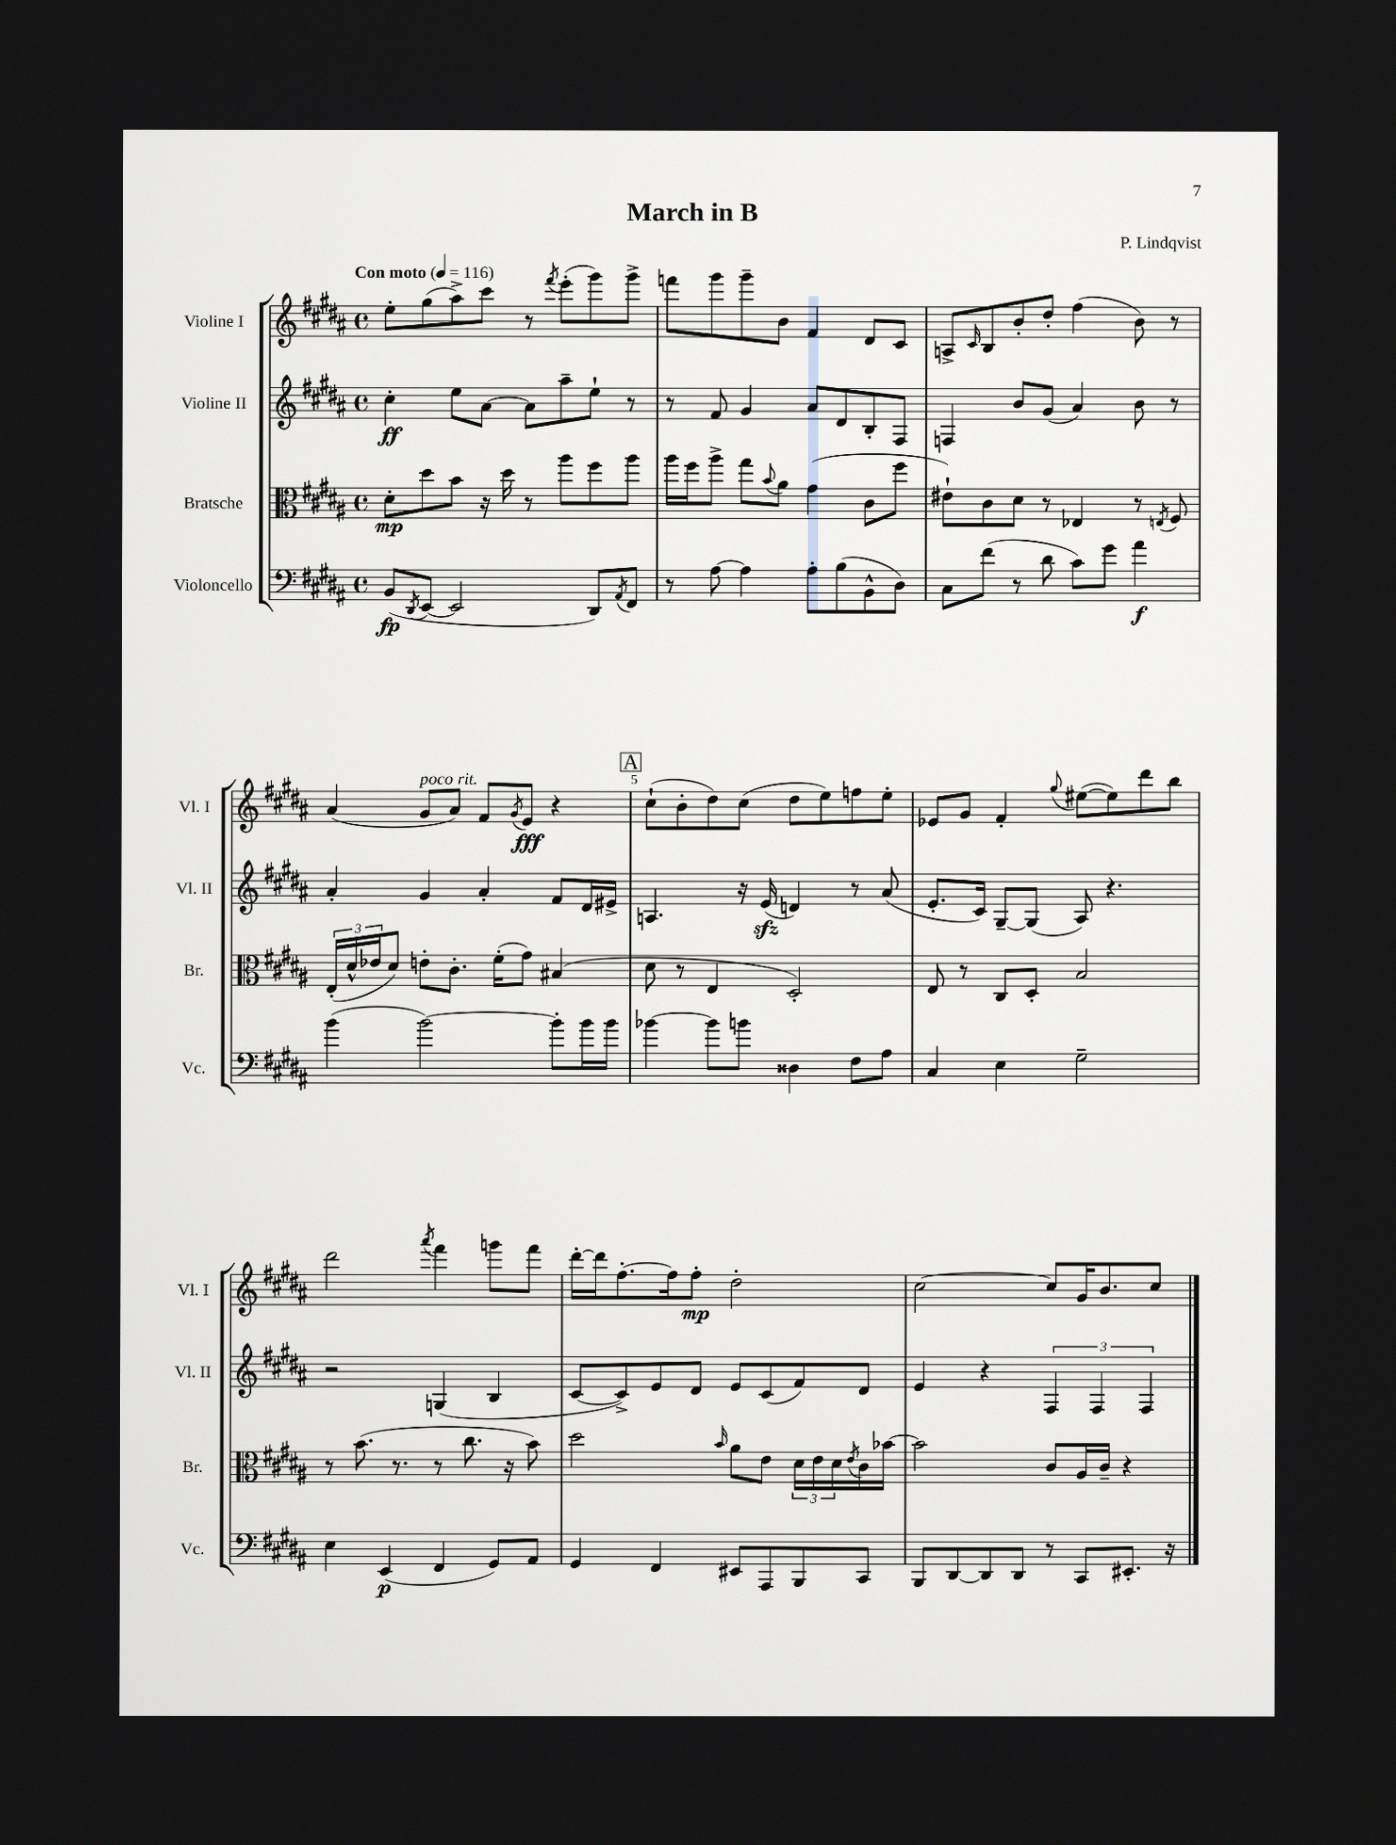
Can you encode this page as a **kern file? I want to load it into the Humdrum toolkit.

**kern	**dynam	**kern	**dynam	**kern	**dynam	**kern	**dynam
*part4	*part4	*part3	*part3	*part2	*part2	*part1	*part1
*staff4	*staff4	*staff3	*staff3	*staff2	*staff2	*staff1	*staff1
*I"Violoncello	*	*I"Bratsche	*	*I"Violine II	*	*I"Violine I	*
*I'Vc.	*	*I'Br.	*	*I'Vl. II	*	*I'Vl. I	*
*clefF4	*	*clefC3	*	*clefG2	*	*clefG2	*
*k[f#c#g#d#a#]	*	*k[f#c#g#d#a#]	*	*k[f#c#g#d#a#]	*	*k[f#c#g#d#a#]	*
*M4/4	*	*M4/4	*	*M4/4	*	*M4/4	*
*met(c)	*	*met(c)	*	*met(c)	*	*met(c)	*
*MM116	*	*MM116	*	*MM116	*	*MM116	*
=1	=1	=1	=1	=1	=1	=1	=1
!	!	!	!	!	!	!LO:TX:a:B:t=Con moto	!
(8BB/L	fp	8d#'\L	mp	4cc#'\	ff	8ee'\L	.
8qDD#/	.	.	.	.	.	.	.
[8EE/J	.	8dd#\	.	.	.	(8gg#\	.
2EE/]	.	8b\J	.	8ee\L	.	8aa#^\)	.
.	.	16r	.	[8a#\J	.	8ccc#\J	.
.	.	16dd#\	.	.	.	.	.
.	.	8r	.	8a#\L]	.	8r	.
.	.	.	.	.	.	8qfff#/	.
.	.	8aa#\L	.	8aa#~\	.	(8eee'\L	.
8DD#/L)	.	8ff#\	.	8ee`\J	.	8ggg#\)	.
8qAA#/	.	.	.	.	.	.	.
8FF#/J	.	8aa#\J	.	8r	.	8ggg#^\J	.
=2	=2	=2	=2	=2	=2	=2	=2
8r	.	16aa#\LL	.	8r	.	8fffn\L	.
.	.	16ff#\J	.	.	.	.	.
[8A#\	.	8aa#^\J	.	8f#/	.	8ggg#\	.
4A#\]	.	8gg#\L	.	4g#/	.	8ggg#~\	.
.	.	8qqb/	.	.	.	.	.
.	.	8a#\J	.	.	.	8b\J	.
8A#'\L	.	(4g#\	.	8a#/L	.	4f#/	.
(8B\	.	.	.	8d#/	.	.	.
8BB^^\	.	8c#\L	.	8B'/	.	8d#/L	.
8D#\J)	.	8ff#\J	.	8F#/J	.	8c#/J	.
=3	=3	=3	=3	=3	=3	=3	=3
8C#\L	.	8e#X`\L)	.	4Fn/	.	8An^/L	.
.	.	.	.	.	.	16qqc#/	.
(8f#\J	.	8c#\	.	.	.	8B/	.
8r	.	8d#\J	.	8b/L	.	8b'/	.
8d#\	.	8r	.	(8g#/J	.	8dd#'/J	.
8c#\L)	.	4E-X/	.	4a#/)	.	(4ff#\	.
8g#\J	.	.	.	.	.	.	.
4a#\	f	8r	.	8b\	.	8b\)	.
.	.	8qEn/	.	.	.	.	.
.	.	8F#/	.	8r	.	8r	.
!!LO:LB:g=z
=4	=4	=4	=4	=4	=4	=4	=4
(4b\	.	(24E'/LL	.	4a#'/	.	(4a#/	.
.	.	24d#^^/	.	.	.	.	.
.	.	24e-X/J	.	.	.	.	.
.	.	8d#/J)	.	.	.	.	.
!	!	!	!	!	!	!LO:TX:a:i:t=poco rit.	!
[2b\)	.	8en'\L	.	4g#/	.	8g#/L	.
.	.	8.c#'\J	.	.	.	8a#/J)	.
.	.	.	.	4a#'/	.	8f#/L	.
.	.	(16f#'\KL	.	.	.	.	.
.	.	.	.	.	.	8qg#/	.
.	.	8g#\J)	.	.	.	8e/J	fff
8b'\L]	.	(4B#X/	.	8f#/L	.	4r	.
16b\L	.	.	.	16d#/L	.	.	.
16b\JJ	.	.	.	16e#X^/JJ	.	.	.
!!LO:REH:place=s1:t=A
=5	=5	=5	=5	=5	=5	=5	=5
[4b-X\	.	8d#\	.	4.An/	.	(8cc#`\L	.
.	.	8r	.	.	.	8b'\	.
8b-\L]	.	4E/	.	.	.	8dd#\)	.
8bn\J	.	.	.	16r	.	(8cc#\J	.
.	.	.	.	(16ezz/	.	.	.
4D##X\	.	2D#'/)	.	4dn/)	.	8dd#\L	.
.	.	.	.	.	.	8ee\)	.
8F#\L	.	.	.	8r	.	8ffn\	.
8A#\J	.	.	.	(8a#/	.	8ee'\J	.
=6	=6	=6	=6	=6	=6	=6	=6
4C#/	.	8E/	.	8.e'/L	.	8e-X/L	.
.	.	8r	.	.	.	8g#/J	.
.	.	.	.	16c#/Jk)	.	.	.
4E\	.	8C#/L	.	[8G#~/L	.	4f#'/	.
.	.	8D#'/J	.	(8G#/J]	.	.	.
.	.	.	.	.	.	8qqgg#/	.
2G#~\	.	2B/	.	8A#/)	.	([8ee#X\L	.
.	.	.	.	4.r	.	8ee#\])	.
.	.	.	.	.	.	8ddd#\	.
.	.	.	.	.	.	8bb\J	.
!!LO:LB:g=z
=7	=7	=7	=7	=7	=7	=7	=7
4E\	.	8r	.	2r	.	2ddd#\	.
.	.	(8.b\	.	.	.	.	.
(4EE/	p	.	.	.	.	.	.
.	.	8.r	.	.	.	.	.
.	.	.	.	.	.	8qaaa#/	.
4FF#/	.	8r	.	(4Gn/	.	4fff#\	.
.	.	8.cc#\	.	.	.	.	.
8GG#/L)	.	.	.	4B/	.	8gggn\L	.
.	.	16r	.	.	.	.	.
8AA#/J	.	8b\)	.	.	.	8fff#\J	.
=8	=8	=8	=8	=8	=8	=8	=8
4GG#/	.	2dd#\	.	[8c#/L	.	[16ddd#'\LL	.
.	.	.	.	.	.	16ddd#\J]	.
.	.	.	.	8c#^/])	.	[8.ff#'\	.
4FF#/	.	.	.	8e/	.	.	.
.	.	.	.	.	.	16ff#\k]	.
.	.	.	.	8d#/J	.	8ff#'\J	mp
.	.	16qqb/	.	.	.	.	.
8EE#X/L	.	8a#\L	.	8e/L	.	2dd#'\	.
8AAA#/	.	8e\J	.	(8c#/	.	.	.
8BBB/	.	24d#\LL	.	8f#/)	.	.	.
.	.	24e\	.	.	.	.	.
.	.	24d#\	.	.	.	.	.
.	.	8qe/	.	.	.	.	.
8CC#/J	.	16c#\	.	8d#/J	.	.	.
.	.	[16b-X\JJ	.	.	.	.	.
=9	=9	=9	=9	=9	=9	=9	=9
8BBB/L	.	2b-\]	.	4e/	.	[2cc#\	.
[8DD#/	.	.	.	.	.	.	.
8DD#/]	.	.	.	4r	.	.	.
8DD#/J	.	.	.	.	.	.	.
8r	.	8c#/L	.	6F#/	.	8cc#/L]	.
8CC#/L	.	16A#/L	.	.	.	16g#/K	.
.	.	.	.	6F#/	.	.	.
.	.	16c#~/JJ	.	.	.	8.b/	.
8.EE#X'/J	.	4r	.	.	.	.	.
.	.	.	.	6F#/	.	.	.
.	.	.	.	.	.	8cc#/J	.
16r	.	.	.	.	.	.	.
==	==	==	==	==	==	==	==
*-	*-	*-	*-	*-	*-	*-	*-
